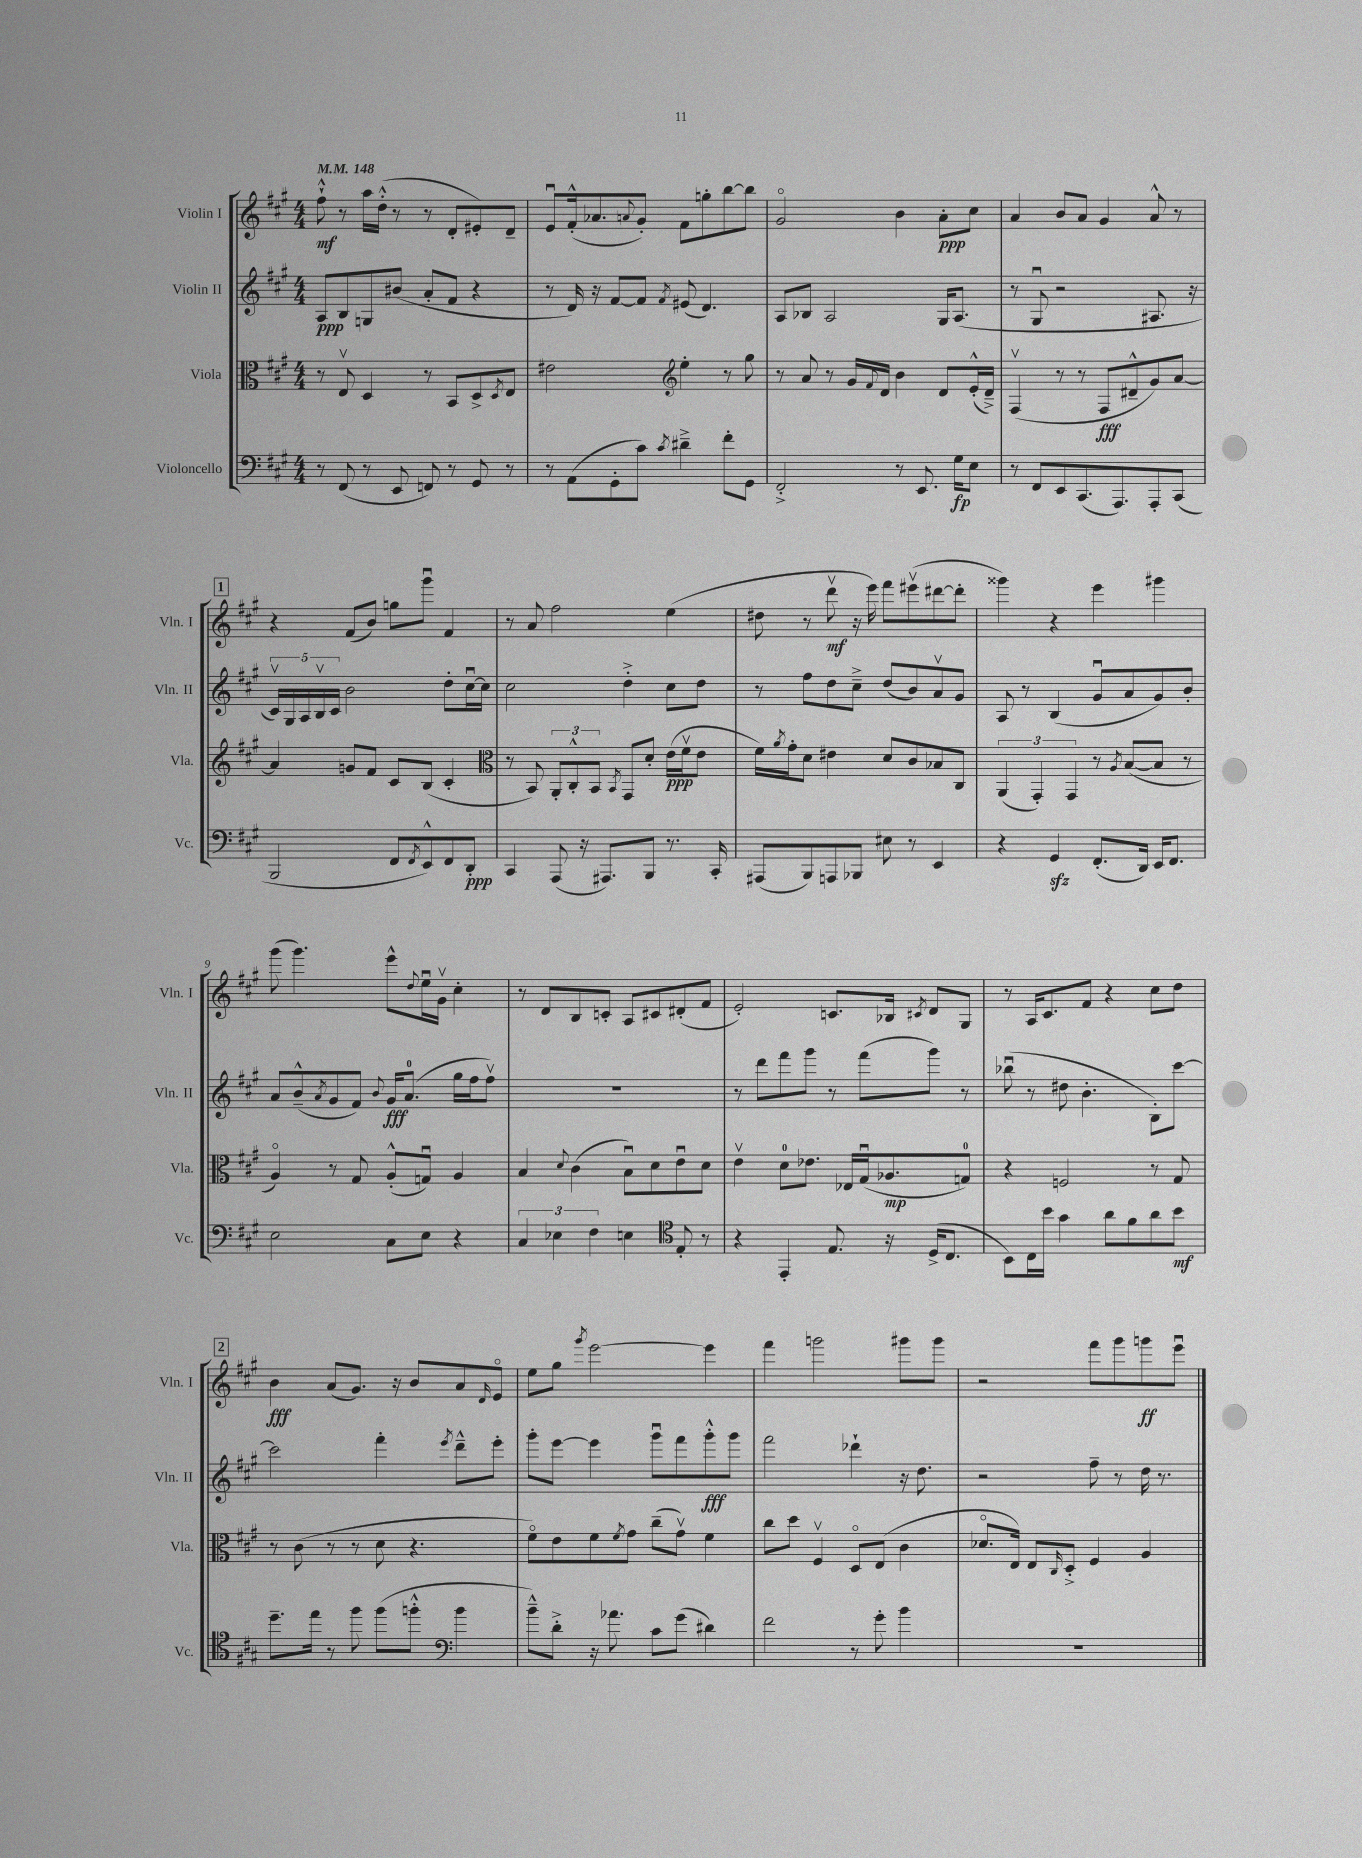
<<
\new StaffGroup <<
\new Staff = "s0" \with { instrumentName = "Violin I" shortInstrumentName = "Vln. I" } {
    \clef treble \key a \major \numericTimeSignature \time 4/4 \tempo 4 = 148
    fis''8-!-^\mf r8 a''16 d''16-.-^( r8 r8 d'8-. eis'8-.) d'8-- |
    e'8\downbow fis'16-.-^( aes'8. \appoggiatura { a'8 } gis'8-.) fis'8 g''8-. b''8~ b''8 |
    gis'2\flageolet b'4 a'8-.\ppp cis''8 |
    a'4 b'8 a'8 gis'4 a'8-^ r8 |
    \mark \markup { \box "1" } r4 fis'8( b'8) g''8 gis'''8\downbow fis'4 |
    r8 a'8 fis''2 e''4( |
    dis''8 r8 d'''8\upbow\mf r16 e'''16) fis'''8 eis'''8\upbow( dis'''8~ dis'''8-. |
    gisis'''4) r4 e'''4 gis'''4 |
    gis'''8( gis'''4.) e'''8-^ \appoggiatura { d''8 } e''16\downbow gis'16\upbow cis''4-. |
    r8 d'8 b8 c'8-. a8 cis'8 dis'8-.( fis'8 |
    e'2-.) c'8. bes16 \acciaccatura { cis'8 } d'8 gis8 |
    r8 a16 cis'8. fis'8 r4 cis''8 d''8 |
    \mark \markup { \box "2" } b'4\fff a'8( gis'8.) r16 b'8 a'8 \grace { d'16 } e'8\flageolet |
    e''8 gis''8 \acciaccatura { gis'''8 } e'''2~ e'''4 |
    fis'''4 g'''2 gis'''8 gis'''8 |
    r2 fis'''8 gis'''8 g'''8\ff e'''8\downbow \bar "|." |
}
\new Staff = "s1" \with { instrumentName = "Violin II" shortInstrumentName = "Vln. II" } {
    \clef treble \key a \major \numericTimeSignature \time 4/4
    a8\ppp b8 g8 bis'8( a'8-. fis'8 r4 |
    r8 d'16) r16 fis'8~ fis'8 \acciaccatura { fis'8 } eis'8( d'4.) |
    a8 bes8 a2 gis16 a8.( |
    r8 gis8\downbow r2 ais8. r16 |
    \mark \markup { \box "1" } \tuplet 5/4 { cis'16\upbow) gis16 a16 b16\upbow cis'16 } b'2 d''8-. cis''16~\downbow cis''16 |
    cis''2 d''4-.-> cis''8 d''8 |
    r8 fis''8 d''8 cis''8---> d''8( b'8) a'8\upbow gis'8 |
    a8 r8 b4( gis'8\downbow a'8 gis'8) b'8-. |
    a'8 b'8---^( \acciaccatura { a'8 } gis'8 fis'8) \appoggiatura { b'8 } gis'16\fff a'8.-0( gis''16 fis''16 fis''8\upbow) |
    R1 |
    r8 d'''8 fis'''8 gis'''8 r8 fis'''8( gis'''8) r8 |
    bes''8\downbow( r8 dis''8 b'4.-. b8-.) cis'''8~ |
    \mark \markup { \box "2" } cis'''2 fis'''4-. \acciaccatura { e'''8 } d'''8---^ e'''8-. |
    gis'''8-. e'''8~ e'''4 gis'''8\downbow fis'''8 gis'''8-.-^\fff gis'''8 |
    fis'''2 des'''4-! r16 d''8. |
    r2 fis''8-- r8 d''16 r8. \bar "|." |
}
\new Staff = "s2" \with { instrumentName = "Viola" shortInstrumentName = "Vla." } {
    \clef alto \key a \major \numericTimeSignature \time 4/4
    r8 e8\upbow d4 r8 b,8 d8-> \acciaccatura { d8 } e8 |
    eis'2 \clef treble e''4-. r8 gis''8 |
    r8 a'8 r8 gis'16 \appoggiatura { fis'8 } d'16 b'4 d'8 e'16-.-^( d'16--->) |
    fis4\upbow( r8 r8 fis8\fff dis'8---^ gis'8) a'8~ |
    \mark \markup { \box "1" } a'4 g'8 fis'8 cis'8 b8( cis'4-. |
    \clef alto r8 b,8) \tuplet 3/2 { a,8-. cis8-.-^ b,8 } \acciaccatura { b,8 } gis,8 d'8-. e'16\ppp( fis'16\upbow e'8 |
    fis'16) \acciaccatura { a'8 } gis'16-. d'8 eis'4 d'8 cis'8 bes8 cis8 |
    \tuplet 3/2 { a,4( gis,4-.) gis,4 } r8 \acciaccatura { a8 } b8~( b8 r8 |
    a4\flageolet) r8 gis8 a8-.-^( g8\downbow) a4 |
    b4 \appoggiatura { d'8 } cis'4( b8\downbow) d'8 e'8\downbow d'8 |
    e'4\upbow d'8-0 ees'8. ees16 gis16\downbow( aes8.\mp g8-0) |
    r4 f2 r8 gis8 |
    \mark \markup { \box "2" } r8 cis'8( r8 r8 d'8 r4. |
    fis'8\flageolet) e'8 fis'8 \acciaccatura { fis'8 } gis'8 cis''8--( gis'8\upbow) fis'4 |
    cis''8 d''8 fis4\upbow d8\flageolet e8( cis'4 |
    des'8.\flageolet e16) e8 \grace { cis16 } d8-.-> fis4 a4 \bar "|." |
}
\new Staff = "s3" \with { instrumentName = "Violoncello" shortInstrumentName = "Vc." } {
    \clef bass \key a \major \numericTimeSignature \time 4/4
    r8 fis,8( r8 e,8 f,8) r8 gis,8 r8 |
    r8 a,8( gis,8-. cis'8) \acciaccatura { cis'8 } dis'4---> fis'8-. gis,8 |
    fis,2-.-> r8 e,8. gis16\fp e8 |
    r8 fis,8 e,8 cis,8.( a,,8.) a,,8-. cis,8( |
    \mark \markup { \box "1" } b,,2 fis,8 \acciaccatura { fis,8 } e,8-^) fis,8 d,8-.\ppp |
    cis,4 a,,8( r16 ais,,8.) b,,8 r8. cis,16-. |
    ais,,8( b,,8) a,,8 bes,,8 eis8 r8 e,4 |
    r4 gis,4\sfz fis,8.-.( d,16) e,16 fis,8. |
    e2 cis8 e8 r4 |
    \tuplet 3/2 { cis4 ees4 fis4 } e4 \clef tenor e8-. r8 |
    r4 e,4-. e8. r16 d16->( cis8. |
    b,8) cis16 b'16 gis'4 a'8 fis'8 a'8 b'8\mf |
    \mark \markup { \box "2" } d''8.-- e''16 r8 fis''8 fis''8( f''8-.-^ \clef bass b'4 |
    b'8---^) d'8-.-> r16 aes'8. cis'8 gis'8( dis'4) |
    fis'2 r8 gis'8-. b'4 |
    R1 \bar "|." |
}
>>
>>
